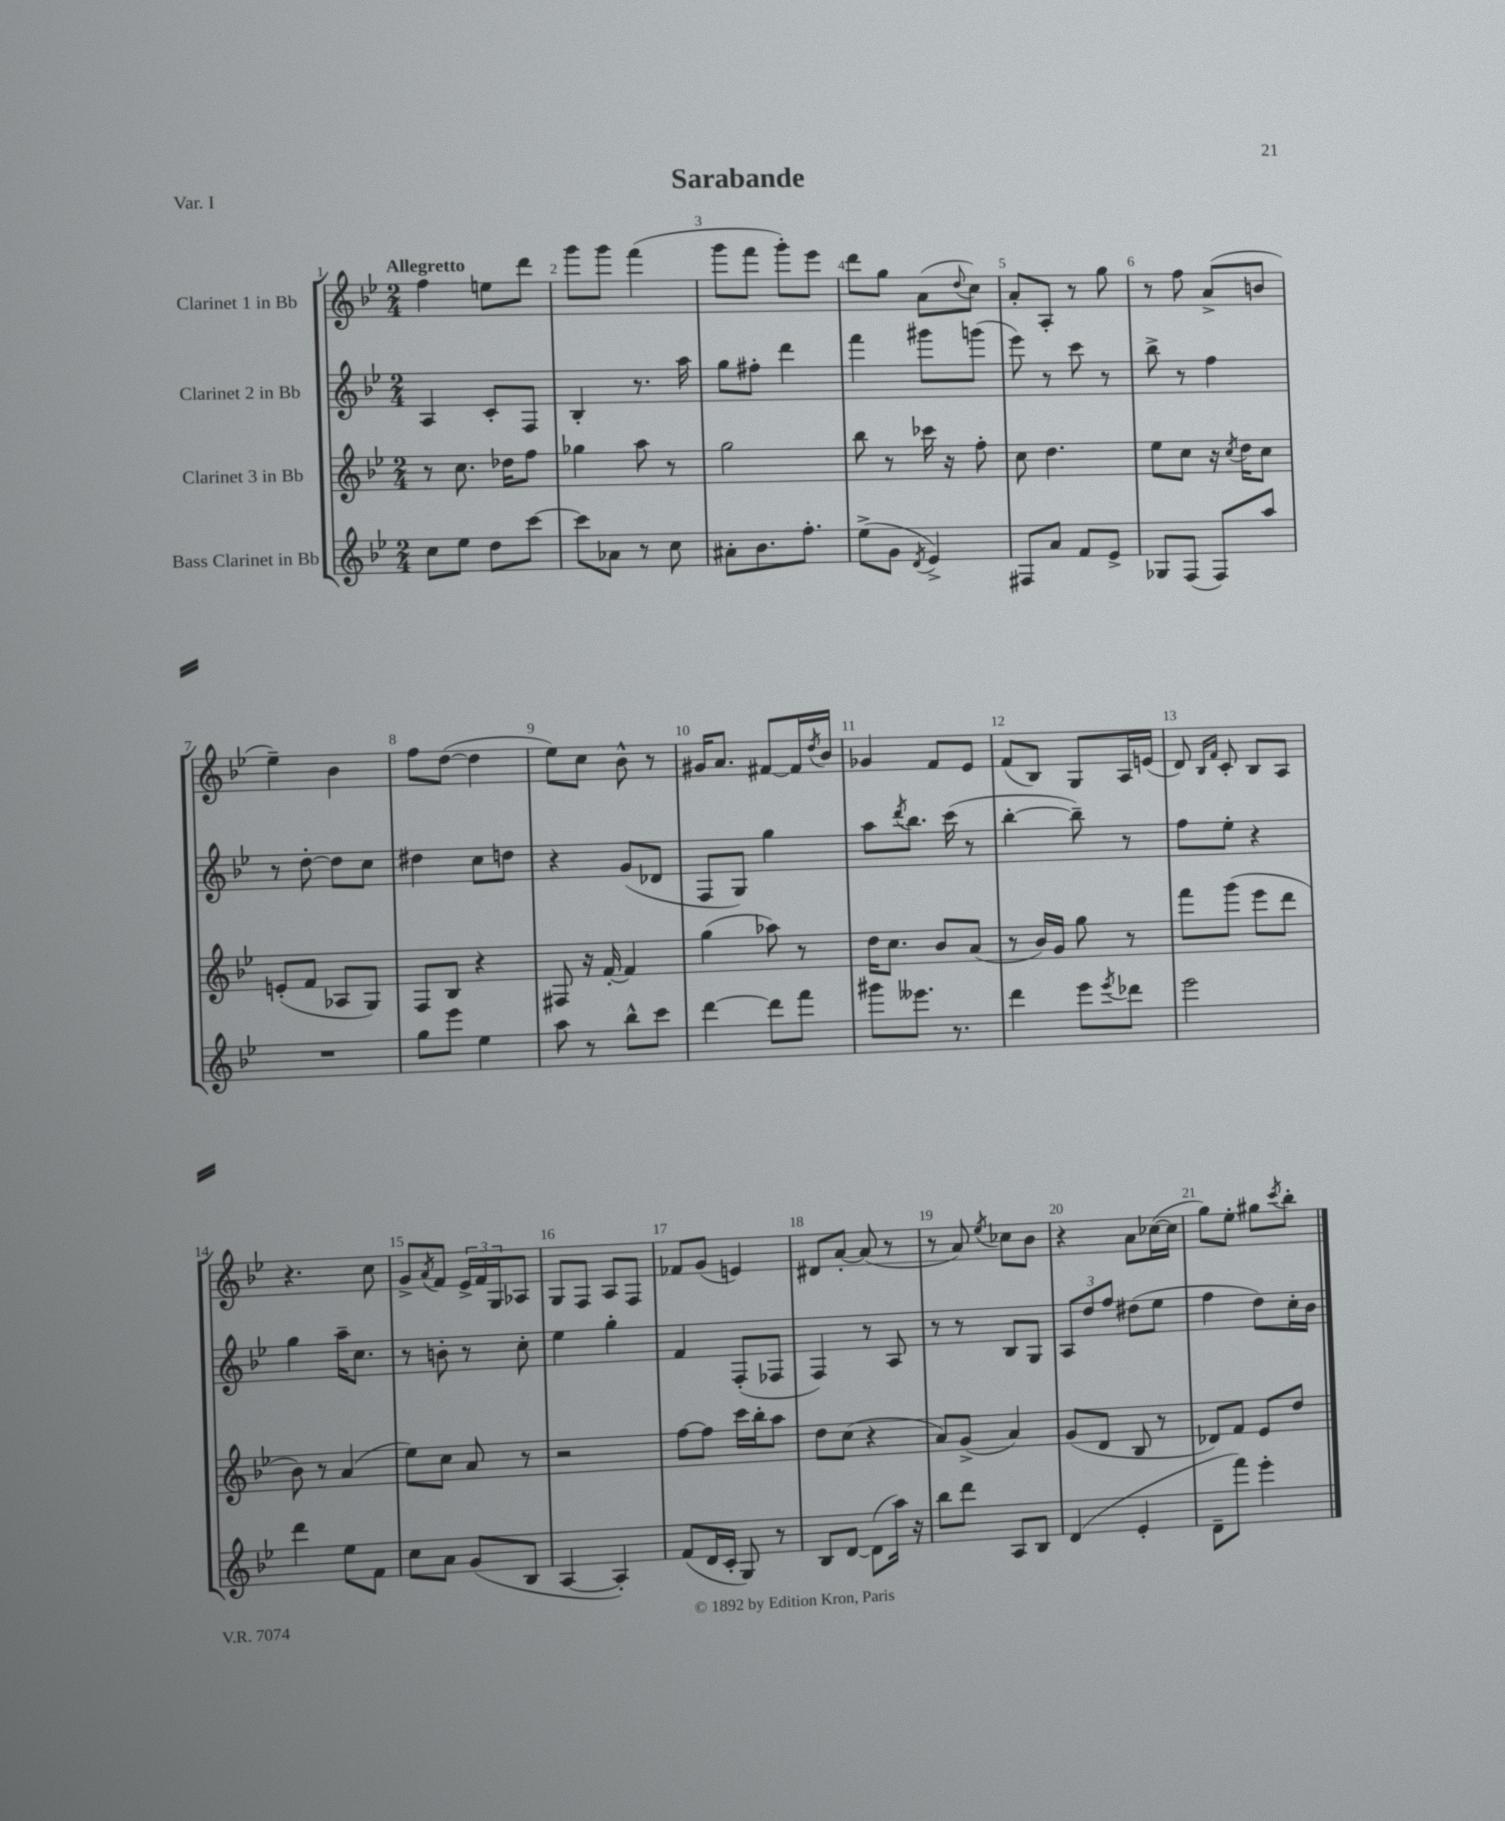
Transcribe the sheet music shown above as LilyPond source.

\header { title = "Sarabande" piece = "Var. I" }
<<
\new StaffGroup <<
\new Staff = "s0" \with { instrumentName = "Clarinet 1 in Bb" } {
    \clef treble \key bes \major \numericTimeSignature \time 2/4 \tempo "Allegretto"
    f''4 e''8 d'''8 |
    g'''8 g'''8 f'''4( |
    g'''8 f'''8 g'''8-.) ees'''8 |
    d'''8 g''8 a'8( \appoggiatura { d''8 } c''8) |
    a'8-. a8-. r8 g''8 |
    r8 f''8 a'8->( b'8 |
    ees''4--) bes'4 |
    f''8 d''8~( d''4 |
    ees''8) c''8 bes'8-^ r8 |
    gis'16 a'8. fis'8~ fis'16 \acciaccatura { d''8 } bes'16 |
    ges'4 f'8 ees'8 |
    f'8( bes8) g8 a16 e'16( |
    d'8) \grace { bes16 f'16 } c'8-. bes8 a8 |
    r4. c''8 |
    g'8-> \acciaccatura { a'8 } f'8 \tuplet 3/2 { ees'16-> f'16 g16 } aes8 |
    g8 f8 a8 f8 |
    fes'8 g'8( e'4) |
    dis'8 a'8~-. a'8( r8 |
    r8 a'8) \acciaccatura { ees''8 } ces''8 bes'8 |
    r4 a'8 ces''16~( ces''16 |
    g''8) ees''8-. gis''8 \acciaccatura { c'''8 } bes''8-. \bar "|." |
}
\new Staff = "s1" \with { instrumentName = "Clarinet 2 in Bb" } {
    \clef treble \key bes \major \numericTimeSignature \time 2/4
    a4 c'8-. f8 |
    bes4-. r8. a''16 |
    g''8 fis''8-. d'''4 |
    f'''4 gis'''8 g'''8( |
    ees'''8) r8 c'''8 r8 |
    bes''8-> r8 f''4 |
    r8 d''8~-. d''8 c''8 |
    dis''4 c''8 d''8 |
    r4 g'8( des'8 |
    f8 g8) g''4 |
    a''8 \acciaccatura { d'''8 } bes''8. c'''16( r8 |
    bes''4~-. bes''8--) r8 |
    f''8 ees''8-. r4 |
    g''4 a''16-- c''8. |
    r8 b'8-. r8 c''8-. |
    ees''4 g''4-. |
    f'4 f8-.( fes8 |
    f4) r8 a8 |
    r8 r8 bes8 g8 |
    \tuplet 3/2 { a8 d''8 f''8 } dis''8( ees''8 |
    f''4 d''8) c''16-. bes'16 \bar "|." |
}
\new Staff = "s2" \with { instrumentName = "Clarinet 3 in Bb" } {
    \clef treble \key bes \major \numericTimeSignature \time 2/4
    r8 c''8. des''16 f''8 |
    ges''4 a''8 r8 |
    g''2 |
    bes''8 r8 ces'''16 r16 f''8-. |
    c''8 d''4. |
    ees''8 c''8 r16 \acciaccatura { c''8 } d''16 c''8 |
    e'8-.( f'8 aes8 g8) |
    f8 bes8 r4 |
    fis8 r16 f'16~-. f'4 |
    g''4( aes''8) r8 |
    d''16 c''8. bes'8 a'8( |
    r8 bes'16) g'16 g''8 r8 |
    f'''8 g'''8( ees'''8 d'''8 |
    bes'8) r8 a'4( |
    ees''8) c''8 a'8 r8 |
    r2 |
    f''8~ f''8 c'''16 bes''16-. a''8 |
    d''8 c''8( r4 |
    a'8) g'8->( a'4) |
    g'8( d'8 bes8 r8 |
    des'8) f'8 ees'8 d''8 \bar "|." |
}
\new Staff = "s3" \with { instrumentName = "Bass Clarinet in Bb" } {
    \clef treble \key bes \major \numericTimeSignature \time 2/4
    c''8 ees''8 d''8 c'''8~ |
    c'''8 aes'8 r8 c''8 |
    ais'8-. bes'8. f''8.-. |
    ees''8->( g'8 \acciaccatura { d'8 } ees'4->) |
    fis8 a'8 f'8 ees'8-> |
    ges8 f8( f8) a''8 |
    R2 |
    g''8 ees'''8 ees''4 |
    a''8 r8 bes''8-^ c'''8 |
    d'''4~ d'''8 f'''8 |
    gis'''8 eeses'''8. r8. |
    d'''4 ees'''8 \acciaccatura { ees'''8 } des'''8 |
    ees'''2 |
    d'''4 ees''8 f'8 |
    c''8 a'8 g'8( bes8 |
    a4~ a4-.) |
    f'8( d'16 c'16-. g8) r8 |
    bes8 d'8~ d'8( a''16) r16 |
    bes''8 d'''8 a8 bes8 |
    d'4( ees'4-. |
    d'8-- f'''8) ees'''4-. \bar "|." |
}
>>
>>
\layout { \context { \Score \override BarNumber.break-visibility = ##(#f #t #t) barNumberVisibility = #all-bar-numbers-visible } }
